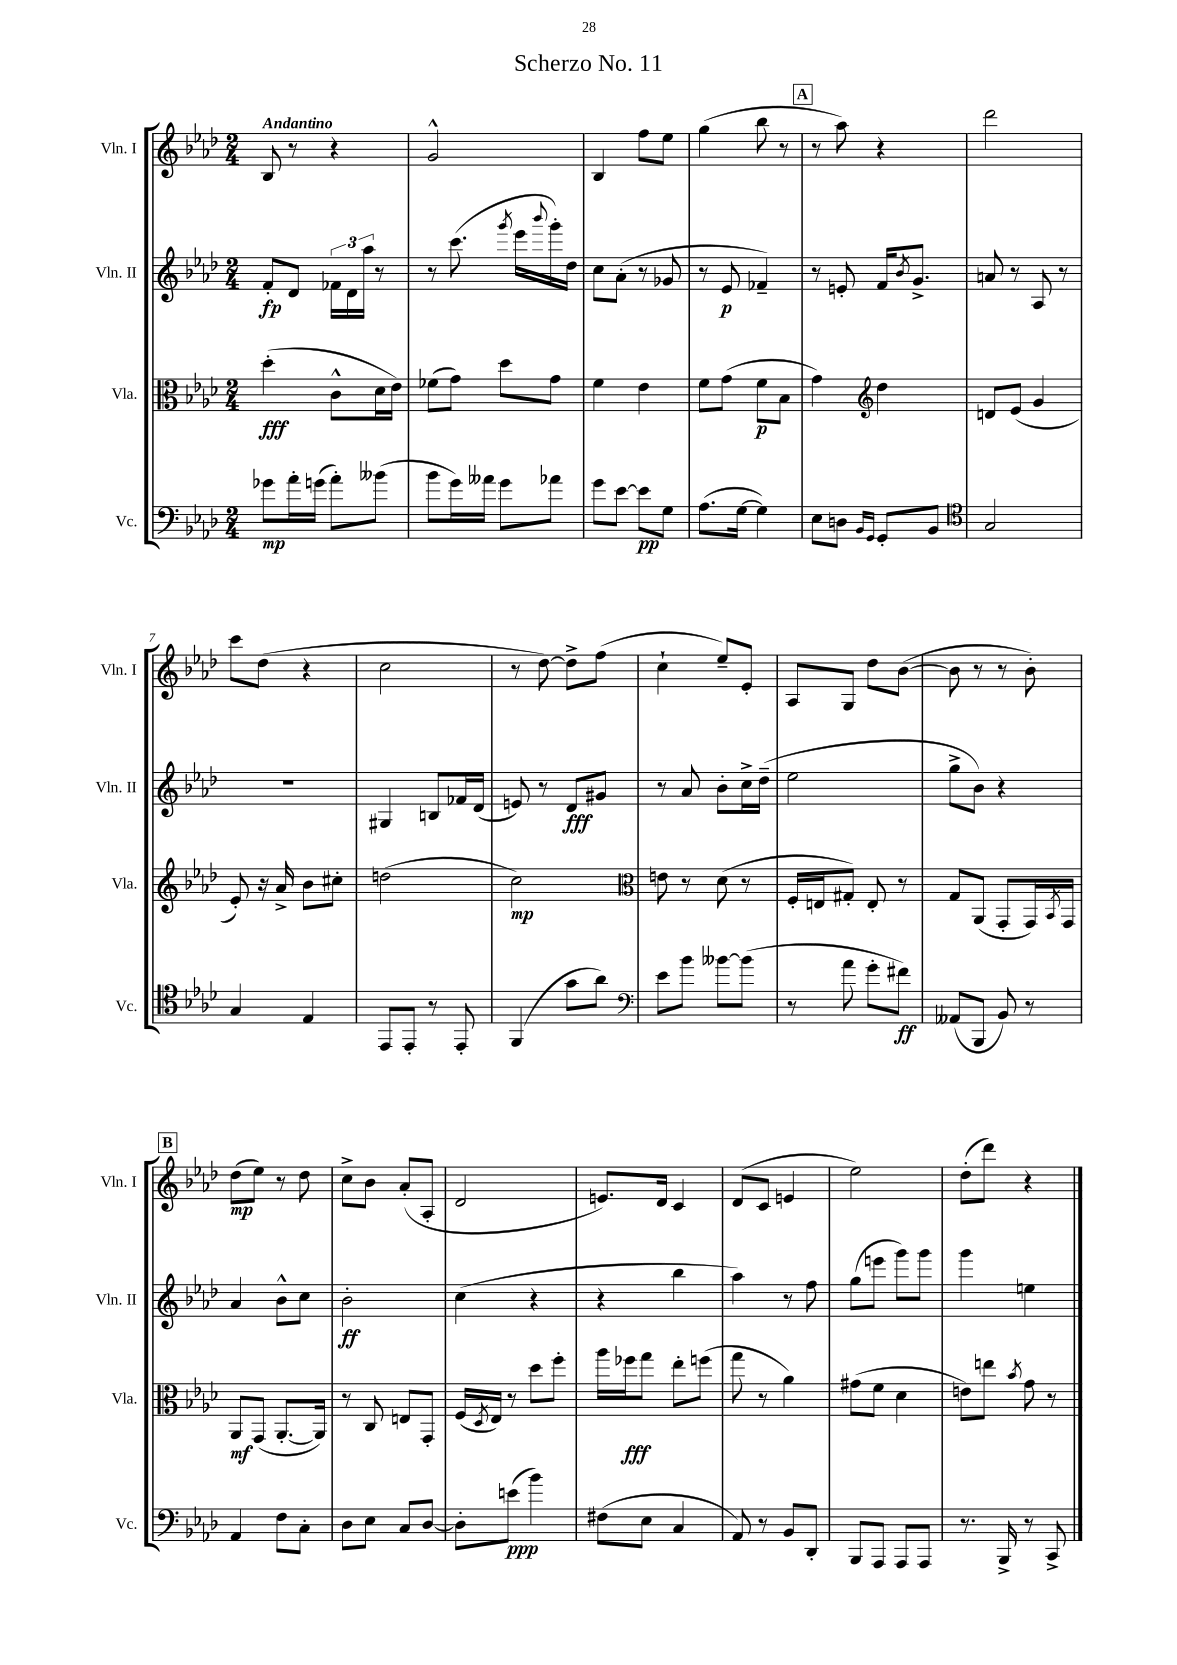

**kern	**dynam	**kern	**dynam	**kern	**dynam	**kern	**dynam
*part4	*part4	*part3	*part3	*part2	*part2	*part1	*part1
*staff4	*staff4	*staff3	*staff3	*staff2	*staff2	*staff1	*staff1
*I"Vc.	*	*I"Vla.	*	*I"Vln. II	*	*I"Vln. I	*
*I'Vc.	*	*I'Vla.	*	*I'Vln. II	*	*I'Vln. I	*
*clefF4	*	*clefC3	*	*clefG2	*	*clefG2	*
*k[b-e-a-d-]	*	*k[b-e-a-d-]	*	*k[b-e-a-d-]	*	*k[b-e-a-d-]	*
*M2/4	*	*M2/4	*	*M2/4	*	*M2/4	*
=1	=1	=1	=1	=1	=1	=1	=1
!	!	!	!	!	!	!LO:TX:a:B:t=Andantino	!
8g-X\L	mp	(4dd-'\	fff	8f'/L	fp	8B-/	.
16a-'\L	.	.	.	8d-/J	.	8r	.
(16gn\JJ	.	.	.	.	.	.	.
8a-'\L)	.	8c^^\L	.	24f-X\LL	.	4r	.
.	.	.	.	24d-\	.	.	.
.	.	.	.	24aa-\JJ	.	.	.
(8b--X\J	.	16d-\L	.	8r	.	.	.
.	.	16e-\JJ)	.	.	.	.	.
=2	=2	=2	=2	=2	=2	=2	=2
8b-\L	.	(8f-X\L	.	8r	.	2g^^/	.
16g\L)	.	8g\J)	.	(8.ccc\	.	.	.
16a--X\JJ	.	.	.	.	.	.	.
8g\L	.	8dd-\L	.	.	.	.	.
.	.	.	.	8qggg/	.	.	.
.	.	.	.	16eee-\LL	.	.	.
.	.	.	.	8qqbbb-/	.	.	.
8a-X\J	.	8g\J	.	16ggg'\)	.	.	.
.	.	.	.	16dd-\JJ	.	.	.
=3	=3	=3	=3	=3	=3	=3	=3
8g\L	.	4f\	.	8cc\L	.	4B-/	.
[8e-\J	.	.	.	(8a-'\J	.	.	.
8e-\L]	pp	4e-\	.	8r	.	8ff\L	.
8G\J	.	.	.	8g-X/	.	8ee-\J	.
=4	=4	=4	=4	=4	=4	=4	=4
(8.A-\L	.	8f\L	.	8r	.	(4gg\	.
.	.	(8g\J	.	8e-/	p	.	.
[16G\Jk	.	.	.	.	.	.	.
4G\])	.	8f\L	p	4f-X~/)	.	8bb-\	.
.	.	8B-\J	.	.	.	8r	.
!!LO:REH:place=s1:t=A
=5	=5	=5	=5	=5	=5	=5	=5
8E-\L	.	4g\)	.	8r	.	8r	.
8Dn\J	.	.	.	8en'/	.	8aa-\)	.
16qqBB-/LL	.	.	.	.	.	.	.
16qqGG/JJ	.	.	.	.	.	.	.
*	*	*clefG2	*	*	*	*	*
8GG'/L	.	4dd-\	.	16f/KL	.	4r	.
.	.	.	.	8qb-/	.	.	.
.	.	.	.	8.g^/J	.	.	.
8BB-/J	.	.	.	.	.	.	.
=6	=6	=6	=6	=6	=6	=6	=6
*clefC4	*	*	*	*	*	*	*
2G/	.	8dn/L	.	8an/	.	2ddd-\	.
.	.	(8e-/J	.	8r	.	.	.
.	.	4g/	.	8A-/	.	.	.
.	.	.	.	8r	.	.	.
!!LO:LB:g=z
=7	=7	=7	=7	=7	=7	=7	=7
4G/	.	8e-'/)	.	2r	.	8ccc\L	.
.	.	16r	.	.	.	(8dd-\J	.
.	.	16a-^/	.	.	.	.	.
4E-/	.	8b-\L	.	.	.	4r	.
.	.	8cc#X'\J	.	.	.	.	.
=8	=8	=8	=8	=8	=8	=8	=8
8EE-/L	.	(2ddn\	.	4G#X/	.	2cc\	.
8EE-'/J	.	.	.	.	.	.	.
8r	.	.	.	8Bn/L	.	.	.
8EE-'/	.	.	.	16f-X/L	.	.	.
.	.	.	.	(16d-/JJ	.	.	.
=9	=9	=9	=9	=9	=9	=9	=9
(4FF/	.	2cc\)	mp	8en/)	.	8r	.
.	.	.	.	8r	.	[8dd-\)	.
8g\L	.	.	.	8d-/L	fff	8dd-^\L]	.
8a-\J)	.	.	.	8g#X/J	.	(8ff\J	.
=10	=10	=10	=10	=10	=10	=10	=10
*clefF4	*	*clefC3	*	*	*	*	*
8e-\L	.	8en\	.	8r	.	4cc`\	.
8b-\J	.	8r	.	8a-/	.	.	.
[8b--X\L	.	(8d-\	.	8b-'\L	.	8ee-~/L)	.
(8b--\J]	.	8r	.	16cc^\L	.	8e-'/J	.
.	.	.	.	(16dd-~\JJ	.	.	.
=11	=11	=11	=11	=11	=11	=11	=11
8r	.	16F'/LL	.	2ee-\	.	8A-/L	.
.	.	16En/J	.	.	.	.	.
8a-\	.	8G#X'/J)	.	.	.	8G/J	.
8g'\L	.	8E'/	.	.	.	8dd-\L	.
8f#X\J)	ff	8r	.	.	.	([8b-\J	.
=12	=12	=12	=12	=12	=12	=12	=12
(8AA--X/L	.	8G/L	.	8gg^\L	.	8b-\]	.
8BBB-/J	.	(8AA-/J	.	8b-\J)	.	8r	.
8BB-/)	.	8GG'/L	.	4r	.	8r	.
8r	.	16GG/L)	.	.	.	8b-'\)	.
.	.	8qBB-/	.	.	.	.	.
.	.	16GG/JJ	.	.	.	.	.
!!LO:LB:g=z
!!LO:REH:place=s1:t=B
=13	=13	=13	=13	=13	=13	=13	=13
4AA-/	.	8AA-/L	mf	4a-/	.	(8dd-\L	mp
.	.	(8GG/J	.	.	.	8ee-\J)	.
8F\L	.	[8.AA-'/L	.	8b-^^\L	.	8r	.
8C'\J	.	.	.	8cc\J	.	8dd-\	.
.	.	16AA-/Jk])	.	.	.	.	.
=14	=14	=14	=14	=14	=14	=14	=14
8D-\L	.	8r	.	2b-'\	ff	8cc^\L	.
8E-\J	.	8C/	.	.	.	8b-\J	.
8C/L	.	8En/L	.	.	.	(8a-'/L	.
[8D-/J	.	8GG'/J	.	.	.	8A-'/J	.
=15	=15	=15	=15	=15	=15	=15	=15
8D-'\L]	.	(16F/LL	.	(4cc\	.	2d-/	.
.	.	8qD-/	.	.	.	.	.
.	.	16E-/JJ)	.	.	.	.	.
(8en\J	ppp	8r	.	.	.	.	.
4b-\)	.	8dd-\L	.	4r	.	.	.
.	.	8ff'\J	.	.	.	.	.
=16	=16	=16	=16	=16	=16	=16	=16
(8F#X\L	.	16aa-\LL	.	4r	.	8.en/L)	.
.	.	16ff-X\J	fff	.	.	.	.
8E-\J	.	8gg\J	.	.	.	.	.
.	.	.	.	.	.	16d-/Jk	.
4C/	.	8ee-'\L	.	4bb-\	.	4c/	.
.	.	(8ffn\J	.	.	.	.	.
=17	=17	=17	=17	=17	=17	=17	=17
8AA-/)	.	8gg\	.	4aa-\)	.	(8d-/L	.
8r	.	8r	.	.	.	8c/J	.
8BB-/L	.	4a-\)	.	8r	.	4en/	.
8DD-'/J	.	.	.	8ff\	.	.	.
=18	=18	=18	=18	=18	=18	=18	=18
8BBB-/L	.	(8g#X\L	.	(8gg\L	.	2ee-\)	.
8AAA-/J	.	8f\J	.	8eeen\J	.	.	.
8AAA-/L	.	4d-\	.	8ggg\L)	.	.	.
8AAA-/J	.	.	.	8ggg\J	.	.	.
=19	=19	=19	=19	=19	=19	=19	=19
8.r	.	8en\L)	.	4ggg\	.	(8dd-'\L	.
.	.	8een\J	.	.	.	8ddd-\J)	.
16BBB-^/	.	.	.	.	.	.	.
.	.	8qb-/	.	.	.	.	.
8r	.	8g\	.	4een\	.	4r	.
8CC^/	.	8r	.	.	.	.	.
==	==	==	==	==	==	==	==
*-	*-	*-	*-	*-	*-	*-	*-
